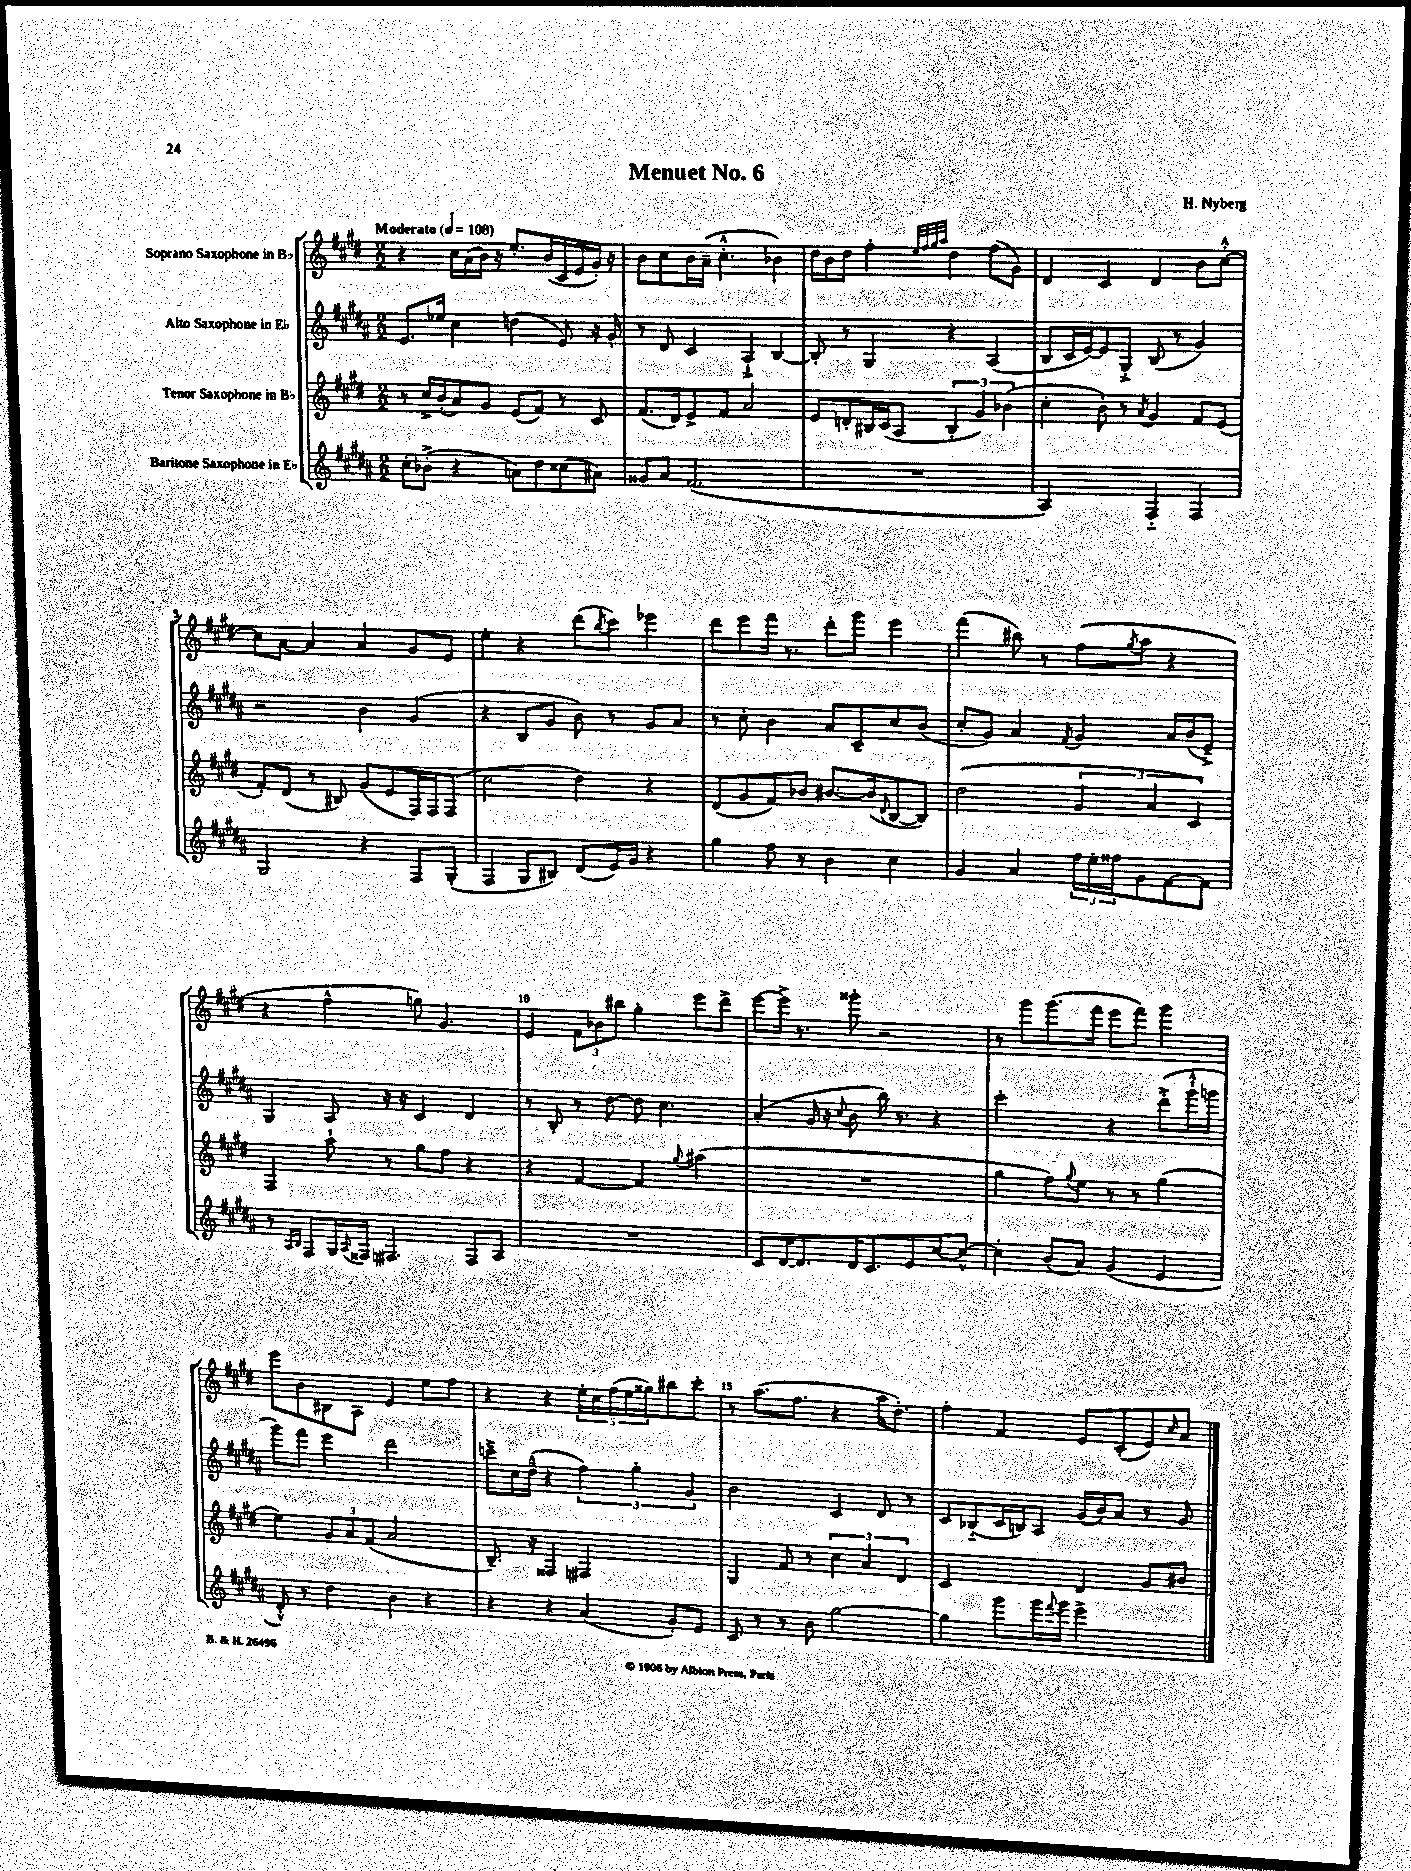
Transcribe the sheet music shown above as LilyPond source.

\header { title = "Menuet No. 6" composer = "H. Nyberg" }
<<
\new StaffGroup <<
\new Staff = "s0" \with { instrumentName = "Soprano Saxophone in Bb" } {
    \clef treble \key e \major \numericTimeSignature \time 2/2 \tempo "Moderato" 4 = 108
    r4 cis''16 a'16( b'16) r16 e''8.-. b'16( cis'16 e'16 gis'16-.) r16 |
    b'8 cis''8 b'16 a'16--( cis''4.-.-^ bes'4) |
    dis''16 b'16 dis''8 fis''4-. \grace { e''32 fis''32 gis''32 a''32 } dis''4 fis''8( gis'8) |
    dis'4 cis'4 dis'4 b'8 cis''8~-.-^ |
    cis''8 a'8~ a'4 a'4 gis'8 e'8 |
    e''4-. r4 dis'''8( \acciaccatura { b''8 } cis'''8) ees'''4 |
    dis'''8 e'''8 fis'''16 r8. dis'''8-. gis'''8 e'''4 |
    fis'''4( bis''8) r8 fis''8( \acciaccatura { gis''8 } a''8 r4 |
    r4 fis''4-^ g''8) gis'4. |
    e'4 \tuplet 3/2 { fis'8 bes'8 bis''8 } gis''4-. e'''8 dis'''8-> |
    e'''8~ e'''16-> r8. gisis'''8-. r2 |
    r8 gis'''8 gis'''8.( fis'''16 e'''8 fis'''8) gis'''4 |
    e'''8 b'8 bis8 a8 e'4 e''8 fis''8 |
    r4 r4 \tuplet 5/4 { e''16-. cis''16 fis''16( e''16 gisis''16) } bis''8 cis'''8-. |
    r8 a''8.( fis''8. r4 a''16 dis''8.-.) |
    fis''4-. fis'4 e'8 cis'8-.( e'8) \grace { cis''16 } a'8 \bar "|." |
}
\new Staff = "s1" \with { instrumentName = "Alto Saxophone in Eb" } {
    \clef treble \key b \major \numericTimeSignature \time 2/2
    e'8. ees''16 cis''4 d''4( e'8) r16 gis'16-. |
    r8 dis'8 cis'4 ais4-!-> b4~ |
    b8-. r8 gis4 r4 ais4( |
    b8 cis'16 e'16~) e'8 gis8-.-> b8( r8 gis'4) |
    r2 b'4 gis'4( |
    r4 b8 gis'8 b'8) r8 gis'8 ais'8 |
    r8 cis''8-. b'4 ais'8 cis'8-- cis''8 b'8( |
    cis''8-. gis'8) ais'4 \acciaccatura { fis'8 } gis'4 ais'16 b'16( e'8--->) |
    gis4 ais8 r16 r16 cis'4 dis'4 |
    r8 b8-. r8 dis''8~ dis''8 cis''4. |
    ais'4-.( gis'16 r16 \appoggiatura { cis''8 } b'8 b''16) r8. r4 |
    cis'''2-. r4 dis'''8-.->( gis'''16-!-^ g'''16 |
    gis'''8) fis'''8 e'''4 dis'''2 |
    c'''8---> cis''16 dis''16---^( r4 \tuplet 3/2 { fis''4) gis''4-. gis'4 } |
    b'2 cis'4 dis'8 r8 |
    cis'8 bes8-_( cis'16 b16) ais8 gis'16( b'16) ais'8 r8 gis'8 \bar "|." |
}
\new Staff = "s2" \with { instrumentName = "Tenor Saxophone in Bb" } {
    \clef treble \key e \major \numericTimeSignature \time 2/2
    r8 cis''16-> b'16-.( a'8) gis'8 e'8( fis'8) r8 cis'8 |
    fis'8.( dis'16) e'8-> fis'8 a'2 |
    e'8 d'8-. bis16 cis'16( a8 \tuplet 3/2 { bis4-. gis'4) bes'4( } |
    cis''4-. b'8-.) r8 \acciaccatura { a'8 } gis'4 fis'8 e'8( |
    fis'8-.) dis'8( r8 bis8) gis'8( e'8 fis16) fis16 fis8( |
    cis''2 dis''4) r4 |
    dis'8( gis'8 fis'8) bes'8 bis'8.~ bis'16( \appoggiatura { dis'8 } b8~ b8) |
    dis''2( \tuplet 3/2 { gis'4 a'4 cis'4) } |
    fis4 a''8-! r8 gis''8 fis''8 r4 |
    r4 fis'4~ fis'4 \appoggiatura { gis''8 } ais''4( |
    R1 |
    gis''4 fis''8) \appoggiatura { gis''8 } e''8 r8 r8 gis''4( |
    e''4) \tuplet 3/2 { gis'8 a'8 fis'8( } a'2 |
    b8.--) r16 fisis4 fis2 |
    gis4 fis'8 r8 \tuplet 3/2 { cis''4 a'4 dis'4 } |
    cis'2 dis'4 gis'8 bis'8 \bar "|." |
}
\new Staff = "s3" \with { instrumentName = "Baritone Saxophone in Eb" } {
    \clef treble \key b \major \numericTimeSignature \time 2/2
    cis''8-. bes'8-.->( r4 a'8) dis''8 cisis''8( ais'8) |
    gisis'8 ais'8 fis'2.( |
    R1 |
    ais2) fis4-_ fis4 |
    gis2 r4 fis8 gis8-.( |
    fis4 gis8 bis8) dis'8( e'16) gis'16 r4 |
    gis''4 fis''8 r8 b'4 cis''4 |
    gis'4 ais'4 \tuplet 3/2 { fis''16 e''16-. fisis''16 } gis'8 fis'8~ fis'8 |
    r8 \grace { ais16 b16 } fis8 gis16 \appoggiatura { ais8 } fisis16 fis4. fis8 ais8 |
    R1 |
    cis'8 dis'16~ dis'8. dis'16 cis'8. e'8 cis''8~ cis''8~-^ |
    cis''4-. b'8( ais'8) gis'4( e'4 |
    dis'8-.-^) r8 dis''4 b'4 r4 |
    r4 r4 ais'4( gis'8-.) e'8 |
    cis'8 r8 r8 b'8 gis''2~ |
    gis''4 gis'''8 gis'''16 \appoggiatura { fis'''8 } gis'''16 e'''2-> \bar "|." |
}
>>
>>
\layout { \context { \Score \override BarNumber.break-visibility = ##(#f #t #t) barNumberVisibility = #(every-nth-bar-number-visible 5) } }
